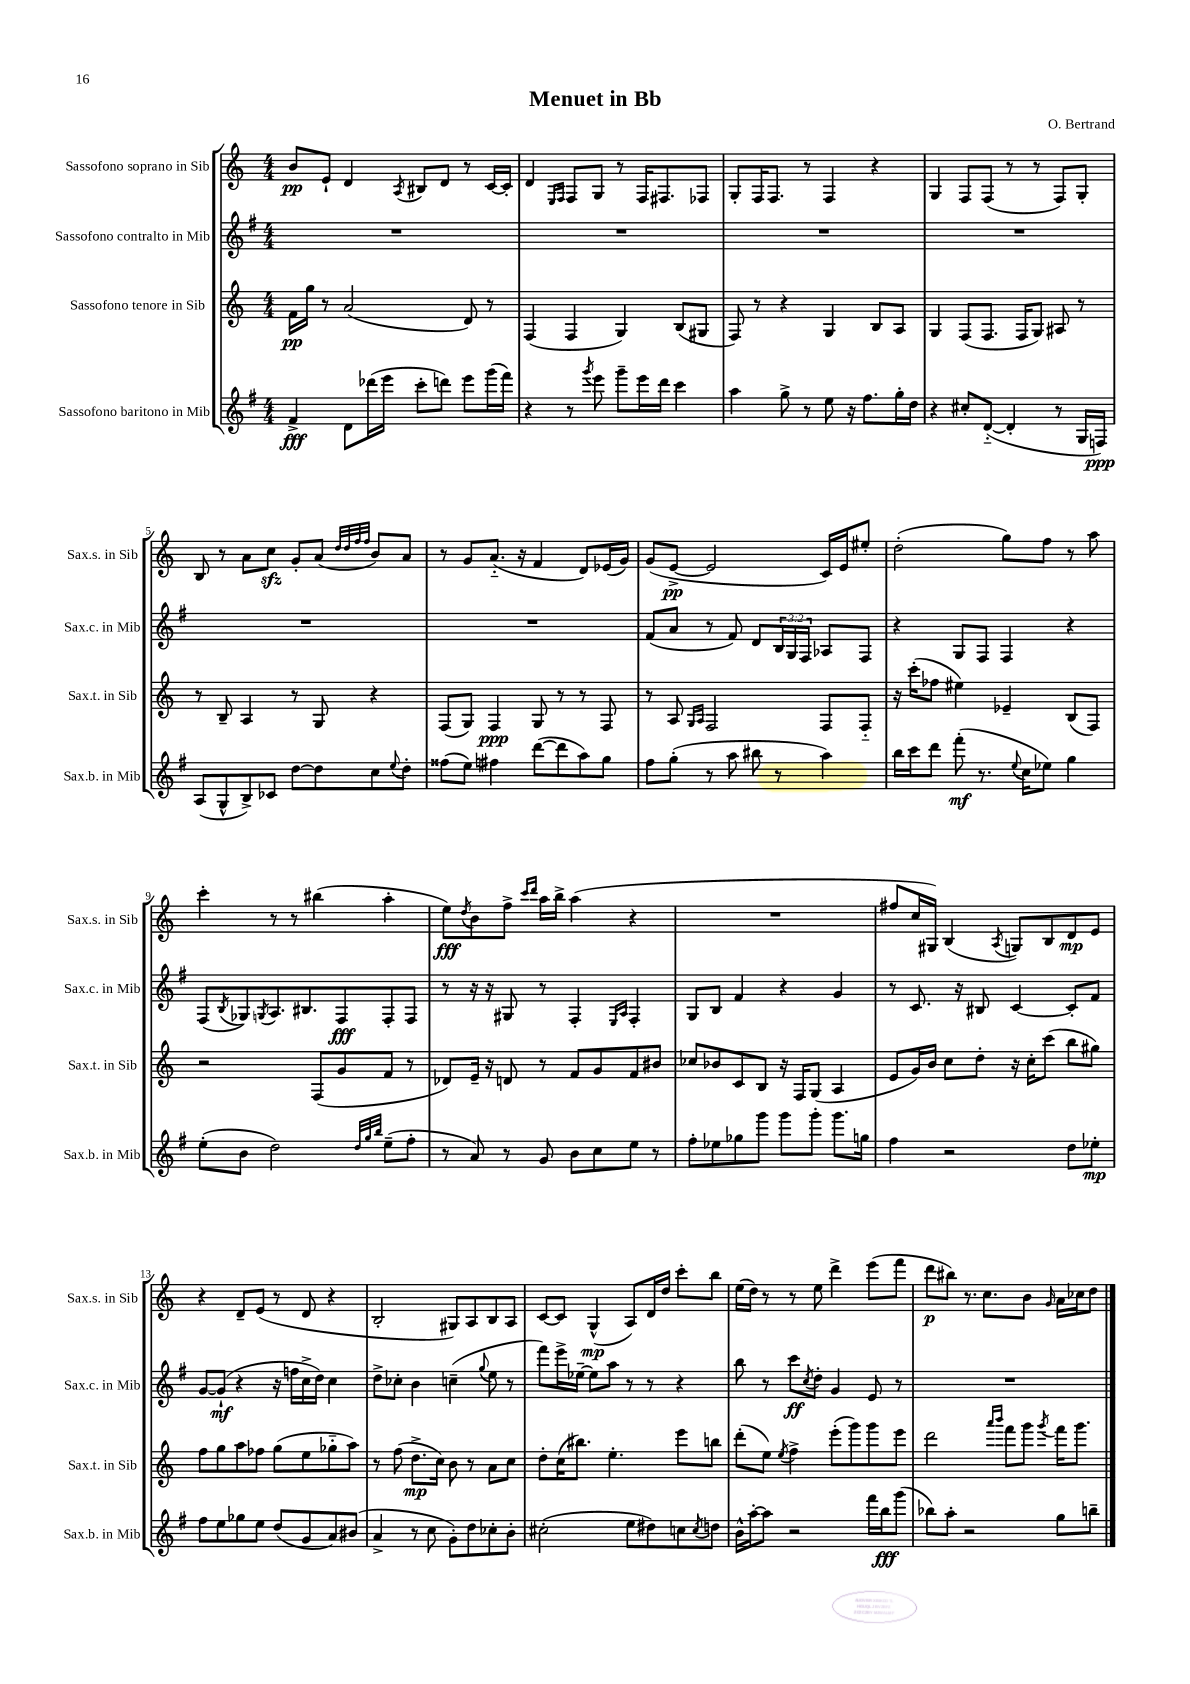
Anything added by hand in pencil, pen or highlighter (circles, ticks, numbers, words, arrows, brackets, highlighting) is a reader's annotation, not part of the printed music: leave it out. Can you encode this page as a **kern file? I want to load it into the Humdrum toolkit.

**kern	**kern	**kern	**kern
*staff4	*staff3	*staff2	*staff1
*clefG2	*clefG2	*clefG2	*clefG2
*k[f#]	*k[]	*k[f#]	*k[]
*M4/4	*M4/4	*M4/4	*M4/4
4f#^	16f	1r	8b
.	16gg	.	.
.	8r	.	8e`
8d	(2a	.	4d
(16ddd-	.	.	.
16eee	.	.	.
.	.	.	8qA
8ccc'	.	.	8B#
8ddd)	.	.	8d
8eee	8d)	.	8r
(16ggg	8r	.	[16c
16fff#)	.	.	16c']
=	=	=	=
4r	(4F	1r	4d
.	.	.	16qqE
.	.	.	16qqF
8r	4F	.	8F
8qggg	.	.	.
8eee	.	.	8G
8ggg~	4G)	.	8r
16eee	.	.	16F
16ddd	.	.	8.F#
4ccc	(8B	.	.
.	8G#	.	8F-
=	=	=	=
4aa	8F)	1r	8G'
.	8r	.	16F
.	.	.	8.F
8gg^	4r	.	.
8r	.	.	8r
8ee	4G	.	4F
16r	.	.	.
8.ff#	.	.	.
.	8B	.	4r
16gg'	8A	.	.
16dd	.	.	.
=	=	=	=
4r	4G	1r	4G
8cc#'	(8F	.	8F
([8d'~	8.F	.	(8F
4d']	.	.	8r
.	16F	.	.
.	8G)	.	8r
8r	8A#	.	8F)
16G	8r	.	8G'
16F)	.	.	.
=	=	=	=
(8A	8r	1r	8B
8G^^	8B~	.	8r
8B^)	4A	.	8a
8c-	.	.	8cc
[8dd	8r	.	8g'
8dd]	8G	.	(8a
.	.	.	32qqdd
.	.	.	32qqdd
.	.	.	32qqff
.	.	.	32qqff
8cc	4r	.	8b)
8qqee	.	.	.
8dd'	.	.	8a
=	=	=	=
(8ff##	(8F	1r	8r
8ee)	8G)	.	8g
4ff#	4F	.	(8.a'~
.	.	.	16r
([8ddd	8G	.	4f
8ddd]	8r	.	.
8aa)	8r	.	8d)
8gg	8F	.	(16e-
.	.	.	16g)
=	=	=	=
8ff#	8r	(8f#	(8g
(8gg'	8A	8a	[8e^
.	16qqG	.	.
.	16qqA	.	.
8r	2F	8r	2e]
8aa	.	8f#)	.
8bb#	.	8d	.
8r	.	24B	.
.	.	24G	.
.	.	24F#	.
4aa)	8F	8A-	16c)
.	.	.	16e
.	8F'~	8F#	8ee#'
=	=	=	=
16bb	16r	4r	(2dd'
16ccc	(16ccc'	.	.
8ddd	8ff-	.	.
(8fff#'	4ee#)	8G	.
8.r	.	8F#	.
.	4e-~	4F#	8gg)
8qqee	.	.	.
16cc	.	.	.
8ee-)	.	.	8ff
4gg	(8B	4r	8r
.	8F)	.	8aa
=	=	=	=
(8ee'	2r	(8F#	4ccc'
.	.	8qB	.
8b	.	8G-)	.
.	.	8qG	.
2dd)	.	8.A	8r
.	.	.	8r
.	.	8.B#	.
.	(8F	.	(4bb#
.	8g	8F#	.
32qqdd	.	.	.
32qqgg	.	.	.
32qqbb	.	.	.
(8ee~	8f	8F#'	4aa'
8ff#'	8r	8F#	.
=	=	=	=
8r	8d-)	8r	8ee)
.	.	.	8qdd
8a)	16e~	16r	8b
.	16r	16r	.
8r	8d	8G#	8ff^
.	.	.	16qqccc
.	.	.	16qqddd
8g	8r	8r	16aa
.	.	.	16bb^
8b	8f	4F#'	(4aa
8cc	8g	.	.
.	.	16qqE	.
.	.	16qqA	.
8ee	8f	4F#'	4r
8r	8b#	.	.
=	=	=	=
8ff#'	8cc-	8G	1r
8ee-	8b-	8B	.
8gg-	8c	4f#	.
8ggg	8B	.	.
8ggg	16r	4r	.
.	16F	.	.
8ggg'	(8G	.	.
8.ggg	4A	4g	.
16gg	.	.	.
=	=	=	=
4ff#	8e	8r	8ff#
.	16g)	8.c	16cc
.	16b	.	16G#)
2r	8cc	.	(4B
.	.	16r	.
.	8dd'	8B#	.
.	.	.	8qA
.	16r	[4c	8G)
.	16cc'	.	.
.	(8ccc	.	8B
8dd	8bb	8c']	8d
8ee-'	8gg#)	8f#	8e
=	=	=	=
8ff#	8ff	[8g	4r
8ee	8gg	(8g`]	.
8gg-	8aa	4r	8d~
8ee	8ff-	.	(8e
(8dd	(8gg	16r	8r
.	.	16ff	.
8g	8ee	16cc^	8d
.	.	16dd)	.
8a)	8gg-'~	4cc	4r
(8b#	8aa)	.	.
=	=	=	=
4a^	8r	8dd^	2B'
.	(8ff	8cc-'	.
8r	8.dd^	4b	.
8cc	.	.	.
.	16cc)	.	.
8g')	8b	(4cc~	8G#)
8dd	8r	.	8A
.	.	8qqgg	.
8cc-'	8a	8ee	8B
8b'	8cc	8r	8A
=	=	=	=
(2cc#'	8dd'	8fff#)	[8c
.	(16cc	16eee^	8c]
.	8.bb#)	[16ee-~	.
.	.	8ee-]	(4G^^
.	4.ee'	8aa	.
8ee	.	8r	8A)
8dd#)	.	8r	16d
.	.	.	16dd
8cc	8eee	4r	8ccc'
8qcc	.	.	.
8dd	8bb	.	8bb
=	=	=	=
16b^^	(8ddd'	8bb	(16ee
[16aa'	.	.	16dd)
8aa]	8ee)	8r	8r
.	8qee	.	.
2r	4ff^	8ccc	8r
.	.	8qcc	.
.	.	8dd'	8ee
.	(8eee'	4g	4ddd^
.	8ggg)	.	.
16fff#	8ggg	8e	(8eee
16bb	.	.	.
(8ggg	8eee	8r	8fff
=	=	=	=
8bb-)	2ddd	1r	8ddd
8aa'	.	.	8bb#)
2r	.	.	8.r
.	.	.	8.cc
.	16qqaaa	.	.
.	16qqbbb	.	.
.	8fff	.	.
.	8ggg	.	8b
.	8qggg	.	16qqg
8gg	16fff	.	16a
.	8.ggg	.	16cc-
8bb~	.	.	8dd
==	==	==	==
*-	*-	*-	*-
